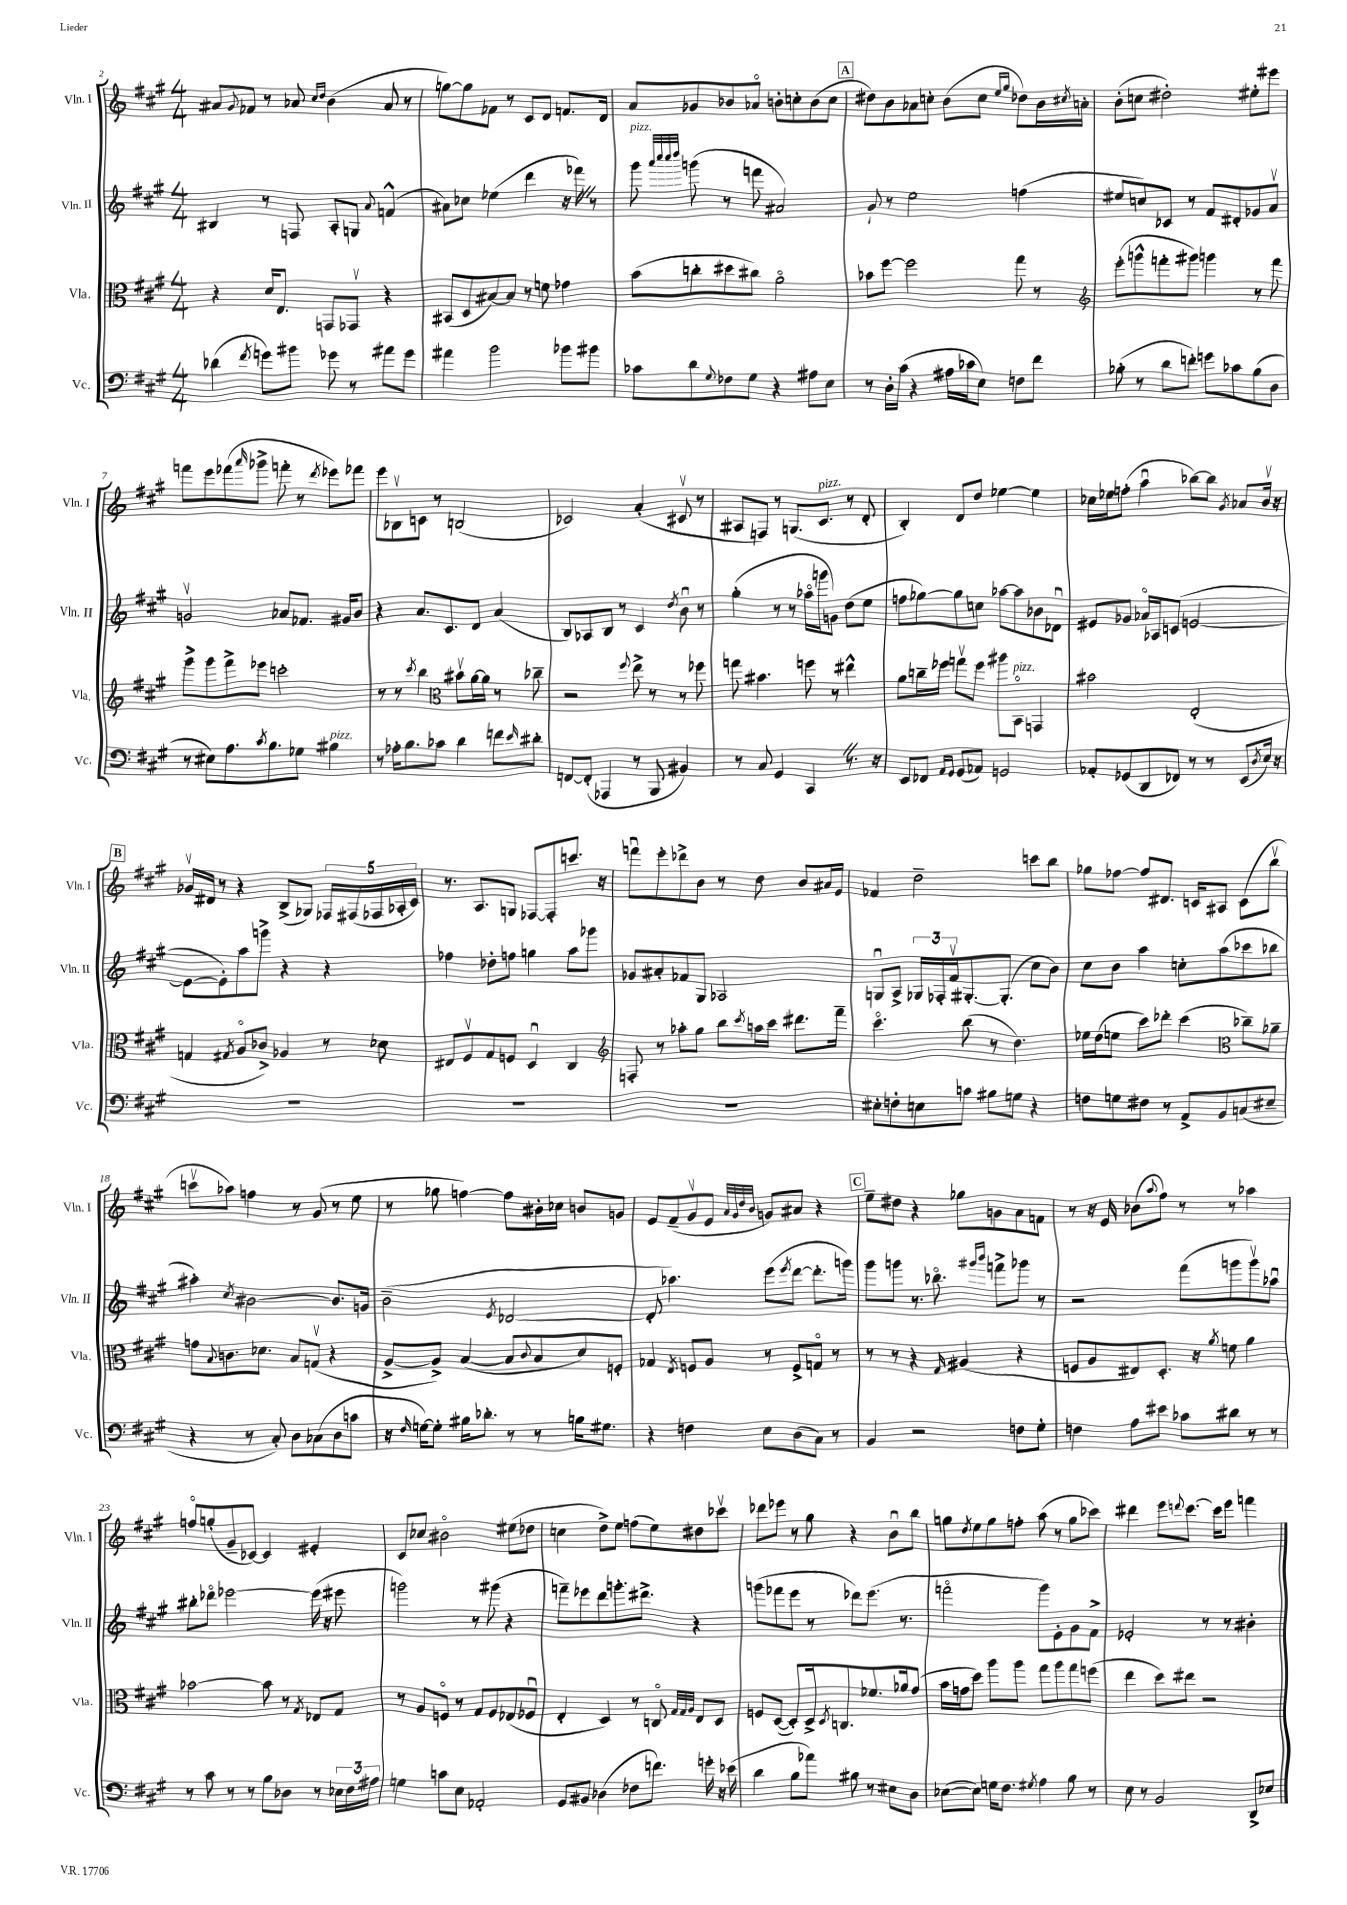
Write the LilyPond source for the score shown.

<<
\new StaffGroup <<
\new Staff = "s0" \with { instrumentName = "Vln. I" shortInstrumentName = "Vln. I" } {
    \clef treble \key a \major \numericTimeSignature \time 4/4
    ais'8 \appoggiatura { gis'8 } fes'8 r8 aes'8 \grace { cis''16 d''16 } b'4( aes'8 r8 |
    g''8~) g''8 fes'8 r8 cis'8 d'8 f'8. d'16 |
    a'8 ges'8 bes'8 aes'8\flageolet b'8-. c''8-. b'8( c''8 |
    \mark \markup { \box "A" } dis''8) b'8 aes'8 c''8-. b'8( c''8 \grace { e''16 gis''16 } des''8) b'16 \acciaccatura { cis''8 } a'16-. |
    b'8-.( c''8 dis''2-.) eis''8-. eis'''8 |
    f'''8 e'''8 fes'''8( \grace { a'''16 } ges'''8-> f'''8-. r8 \acciaccatura { d'''8 } ees'''8) fes'''8 |
    e'''8 bes8\upbow c'8 r8 b2( |
    ces'2) a'4-.( cis'8\upbow r8 |
    ais8 f8) r8 g8.( cis'8.^\markup { \italic "pizz." } r8 d'8-. |
    b4-.) d'8 d''8 ees''4~ ees''4 |
    ces''16 ees''16 f''8-.( a''4\downbow bes''8~) bes''8 \acciaccatura { gis'8 } aes'8 b'16\upbow r16 |
    \mark \markup { \box "B" } ges'16\upbow dis'16 r8 r4 b8->( ges8) \tuplet 5/4 { fes16 fis16( fes16 aes16-. cis'16) } |
    r8. a8. g8 fes8~ fes8-. c'''8. r16 |
    f'''8\downbow e'''8-. des'''8-> b'8 r8 d''8 b'8 ais'16 e'16 |
    fes'4 d''2-- c'''8 b''8 |
    ges''8 fes''8~ fes''8 dis'8. c'16 ais8 c'8( b''8\upbow |
    c'''8\upbow aes''8) f''4 r8 gis'8( r8 e''8 |
    r8 ges''8 f''4~) f''8 bis'16-. ces''16 b'8 g'8 |
    e'8 fis'8--( gis'8\upbow e'8 \grace { a'32 gis'32 d''32 b'32 } g'8) ais'8 r4 |
    \mark \markup { \box "C" } e''8-- dis''8 r4 ges''8 g'8 a'8 f'8 |
    r8 r16 e'16 bes'8( \appoggiatura { a''8 } fis''8) r8 r8 aes''4 |
    f''8\flageolet g''8-.( gis'8-- ces'8~) ces'4 eis'4-. |
    cis'8 ces''8 bis'2\flageolet eis''8( des''8 |
    c''4 d''8->) e''8 f''8( e''8) dis''8 ces'''8\upbow |
    des'''8 ees'''8 r8 gis''8 r4 b'8\downbow b''8 |
    g''8 \acciaccatura { d''8 } e''8 g''8 f''8-. a''8( r8 g''8 ces'''8) |
    dis'''4 e'''8 \appoggiatura { d'''8 } cis'''8.~ cis'''16 e'''8 f'''4 \bar "|." |
}
\new Staff = "s1" \with { instrumentName = "Vln. II" shortInstrumentName = "Vln. II" } {
    \clef treble \key a \major \numericTimeSignature \time 4/4
    bis4 r8 f8 a8-. g8 \appoggiatura { a'8 } f'4-^( |
    ais'8) ces''8 ees''4( d'''4 r16 fes'''16) \once \override BreathingSign.text = \markup { \musicglyph "scripts.caesura.straight" } \breathe r8 |
    gis'''8^\markup { \italic "pizz." } \grace { a'''32 cis''''32 cis''''32 d''''32 } g'''8( r8 f'''8 ais'2) |
    \mark \markup { \box "A" } gis'8-! r8 e''2 f''4( |
    eis''8 c''8) ces'8 r8 fis'8 dis'8-. ges'8 a'8\upbow |
    g'2\upbow aes'8 fes'8. gis'16 b'8 |
    r4 a'8. cis'8. d'8 a'4( |
    b8) aes8 b8 r8 cis'4 \acciaccatura { d''8 } b'8\downbow r8 |
    gis''4-.( r8 r8 aes''16\flageolet g'''16 g'8) d''8( e''8 |
    f''8 ges''8~) ges''8 c''8 aes''8~ aes''8 bes'8 des'8\downbow |
    eis'8 ges'8 aes'16\flageolet aes16 c'8( e'2~ |
    \mark \markup { \box "B" } e'8~ e'8-.) a''8 g'''8-> r4 r4 |
    fes''4 des''8-. f''8 g''4 a''8 ges'''8 |
    ges'8 ais'8-. fes'8 gis8 aes2 |
    g8\downbow a8-> \tuplet 3/2 { ges16 fes16-. fis'16\upbow } gis8.~-. gis8.-.( cis''8 b'8) |
    cis''8 b'8 a''4 c''8-. a''8( ces'''8 bes''8 |
    ais''4-.) \acciaccatura { cis''8 } bis'2~ bis'8. g'16 |
    b'2--( \acciaccatura { e'8 } des'2~ |
    des'8-. aes''4.) e'''8( \acciaccatura { e'''8 } d'''8~ d'''8.-. g'''16) |
    \mark \markup { \box "C" } gis'''8 g'''8 r8. bes''8.\flageolet \grace { gis'''16 b'''16 } f'''8-> ges'''8 r8 |
    r2 fis'''8( g'''8 g'''8\upbow) aes''8\downbow |
    bis''8-. des'''8\flageolet ees'''2~ ees'''16( r16 eis'''8 |
    g'''2) r8 gis'''8( r4 |
    f'''8--) ees'''8 d'''8 g'''8.-. dis'''8.-> r4 |
    g'''8( fes'''8 e'''8 r8 des'''8) e'''8.( r8. |
    f'''2\flageolet gis'''8) e'8-. gis'8 fis'8-> |
    ees'2-. r8 r8 bis'4-. \bar "|." |
}
\new Staff = "s2" \with { instrumentName = "Vla." shortInstrumentName = "Vla." } {
    \clef alto \key a \major \numericTimeSignature \time 4/4
    r4 d'16 e8. g,8 ges,8\upbow r4 |
    bis,8( d8 bis8~) bis8 r8 f'8 ges'4 |
    b'8( c''8-. dis''8 cis''8) a'2\flageolet |
    \mark \markup { \box "A" } bes'8 fis''8~ fis''2 gis''8 r8 |
    \clef treble e'''8-.( g'''8-^ f'''8-. gis'''8) g'''4 r8 f'''8 |
    gis'''8-> gis'''8 fis'''8-> ees'''8 c'''2-. |
    r8 r8 \acciaccatura { cis'''8 } b''4 \clef alto bis'8\upbow a'16~ a'16 r8 ces''8-- |
    r2 \appoggiatura { fis''8 } e''8-> r8 r8 fes''8 |
    g''8 bis'4. f''8 r8 eis''4-^ |
    a'8 c''16-- fes''16 g''8\upbow fes''8 ais''8 b,8\flageolet^\markup { \italic "pizz." } g,4 |
    bis'2 e2-.( |
    \mark \markup { \box "B" } g4 \acciaccatura { gis8 } a8\flageolet ces'8->) aes4 r8 des'8 |
    eis8 fis8\upbow gis8 f8 d4\downbow cis4 |
    \clef treble f8-. r8 aes''8-. gis''8 b''8 \acciaccatura { cis'''8 } a''16 cis'''16 dis'''8. fis'''16-- |
    cis'''4.\flageolet b''8( r8 d''4.) |
    ees''16 d''16( e''8 cis'''8) des'''8-. cis'''4( \clef alto ces''8--) aes'8-- |
    g'8 \appoggiatura { b8 } c'8. des'8. b8 g8\upbow( r4 |
    a8~-> a8->) b4~( b8 \appoggiatura { cis'8 } b8 d'8) f8-. |
    ges4 \acciaccatura { e8 } f8 a8 r8 f8-> g8\flageolet r8 |
    \mark \markup { \box "C" } r8 r8 r4 \grace { gis16 } ais4( r4 |
    f8 a8 eis8) d8.-. r16 \acciaccatura { a'8 } f'8 a'4 |
    bes'2~ bes'8 r8 \acciaccatura { gis8 } ees8 gis8 |
    r8 a8 f8\flageolet r8 gis8 f8 ees8( fes8\downbow |
    e4-. d4) r8 c8\flageolet \grace { gis32 gis32 a32 } e8 d8 |
    f8 d8~( d8-.) d16-> \acciaccatura { d8 } c8. fes'8. aes'16 gis'8( |
    b'16 g'16 d''8) a''8 a''8 gis''8 a''8 gis''8 f''8( |
    e''4 d''8) eis''8 r2 \bar "|." |
}
\new Staff = "s3" \with { instrumentName = "Vc." shortInstrumentName = "Vc." } {
    \clef bass \key a \major \numericTimeSignature \time 4/4
    des'4( \acciaccatura { fis'8 } g'8) bis'8 ges'8 r8 ais'8 ges'8 |
    ais'4 b'2 bes'8 bis'8 |
    ces'8 d'8 \appoggiatura { gis8 } fes8 gis8 r4 ais8 e8 |
    \mark \markup { \box "A" } r8 d16-. cis'16( r4 ais16 ces'16 e8) f8 fis'8 |
    bes8-.( r8 d'8 f'8-.) g'8 ces'8 bes8( d8 |
    r8 eis8) a8. \acciaccatura { cis'8 } b8. ges8 bis4^\markup { \italic "pizz." } |
    r8 aes16-. b8. ces'8 d'4 f'8 \grace { e'16 } dis'8-. |
    f,8~ f,8-.( aes,,4 r8 b,,8 bis,4) |
    r8 cis8 gis,4 cis,4 \once \override BreathingSign.text = \markup { \musicglyph "scripts.caesura.straight" } \breathe r8. r16 |
    e,8 fes,8 \grace { a,16 gis,16 } gis,8( aes,8) g,2 |
    aes,8-. ges,8( d,8 fes,8) r8 r8 e,8( \acciaccatura { d8 } e16) r16 |
    \mark \markup { \box "B" } R1 |
    R1 |
    R1 |
    eis8-. f8-. e8 c'8 bis8 g8 r4 |
    f8 g8 fis8 r8 a,8-> b,8 c8( eis8-- |
    r4 r8 cis8-.) d8 ces8( d8 c'8 |
    r16 \grace { fis16 } g16~) g8-. bis16 des'8.-. r8 r8 b16 gis8. |
    r4 f4 e8 d8( cis8) r8 |
    \mark \markup { \box "C" } b,4 r2 f8 gis8-. |
    f4 a8 eis'8 ces'8 dis'8 r8 r8 |
    r8 cis'8 r8 r8 b8 des8 r8 \tuplet 3/2 { ees16 fis16 ais16 } |
    g4 c'8 e8 aes,2-. |
    gis,8 bis,8 des4( fes8 f'8.) g'16-. r16 ees'16( |
    d'4 b8 aes'8) bis8 r8 eis8 d8 |
    ees8~( ees8) g16 fis8. \acciaccatura { gis8 } a4 b8 r8 |
    e8 r8 b,2 d,8-> ees8 \bar "|." |
}
>>
>>
\layout { \context { \Score currentBarNumber = #2 } }
